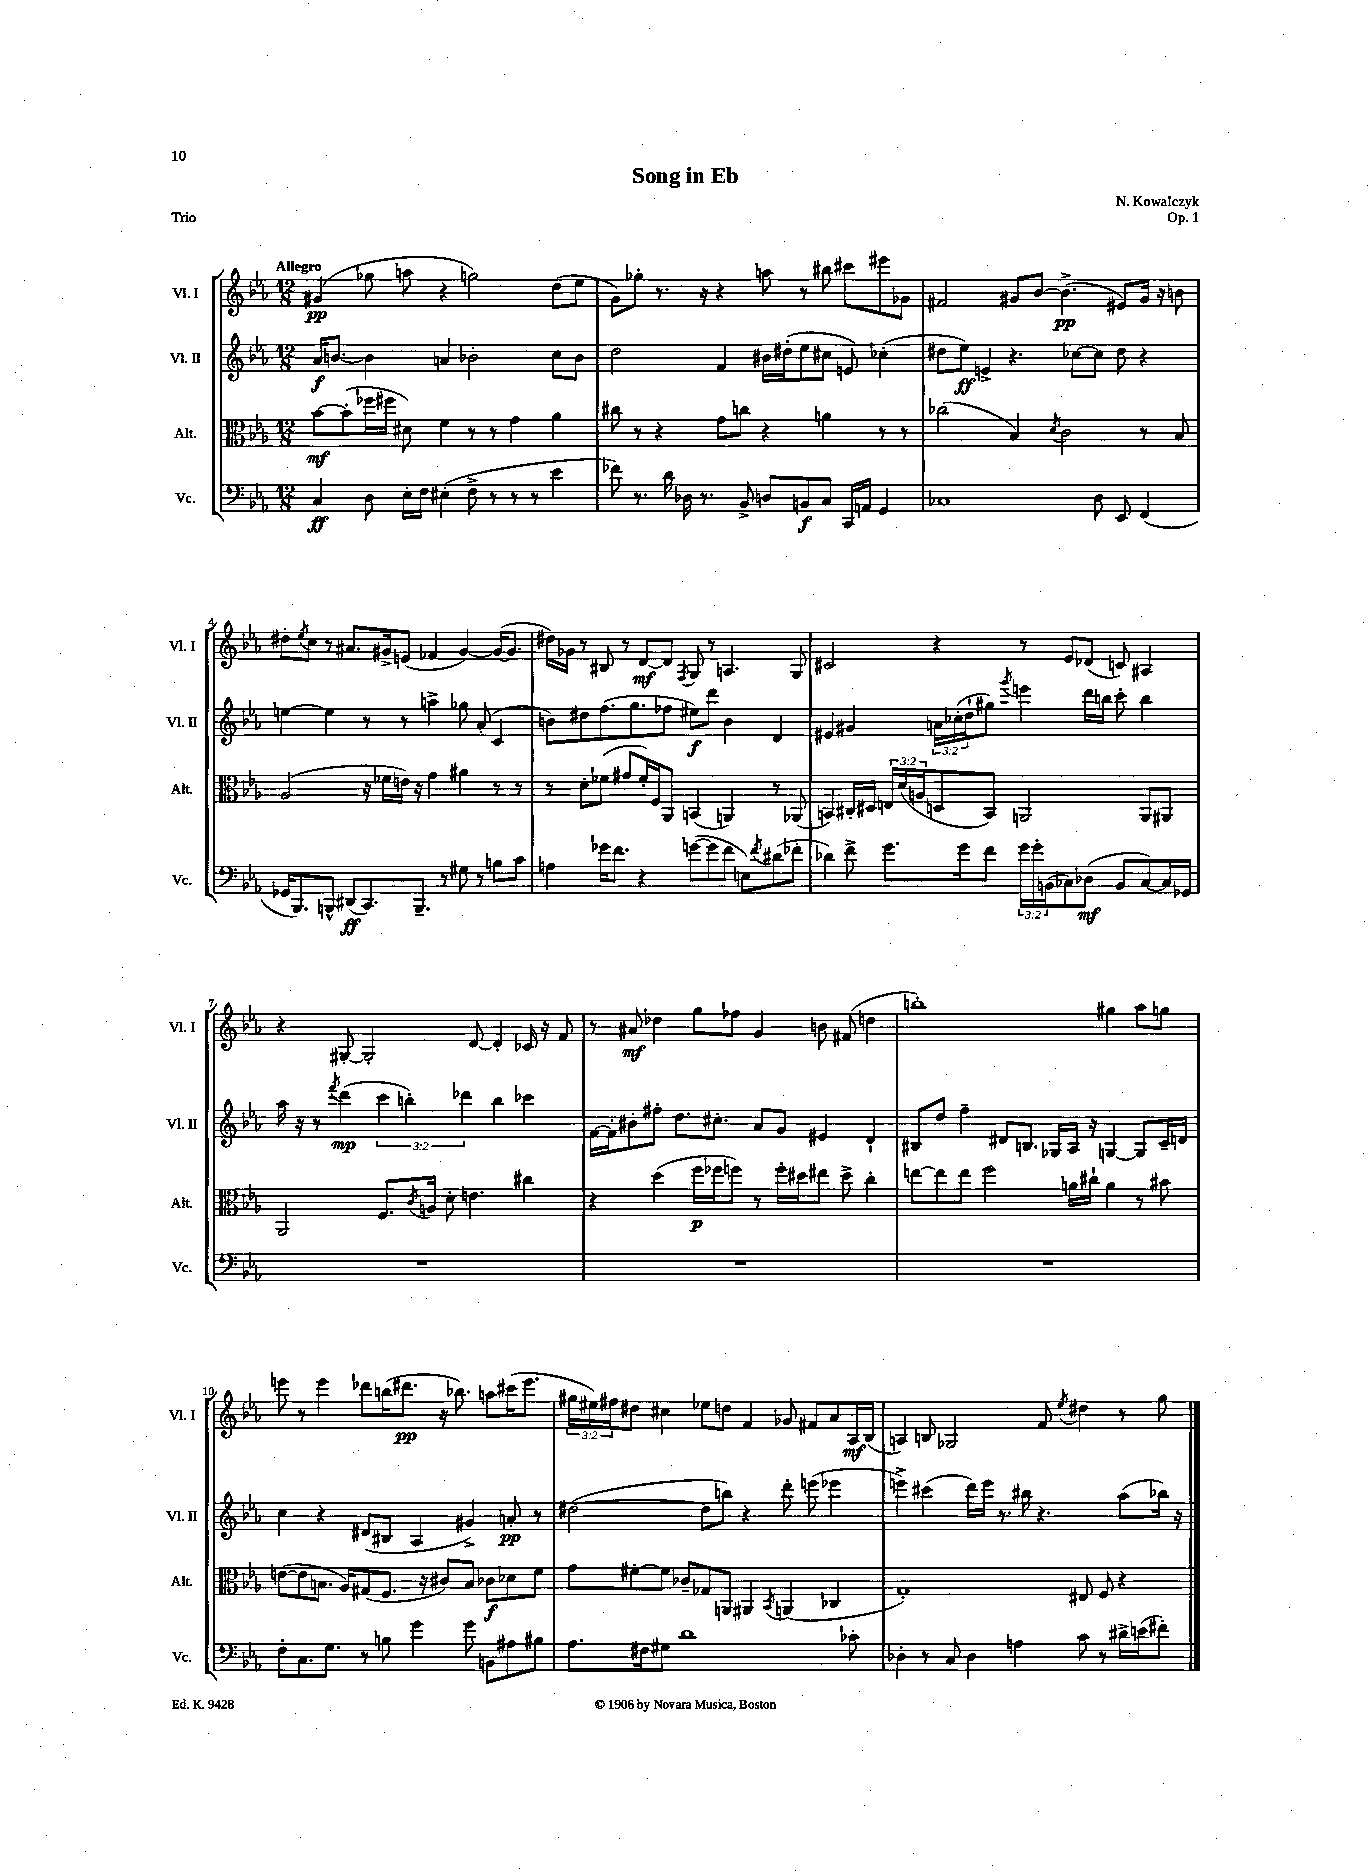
\header { title = "Song in Eb" composer = "N. Kowalczyk" opus = "Op. 1" piece = "Trio" }
<<
\new StaffGroup <<
\new Staff = "s0" \with { instrumentName = "Vl. I" shortInstrumentName = "Vl. I" } {
    \clef treble \key ees \major \numericTimeSignature \time 12/8 \override Staff.TupletNumber.text = #tuplet-number::calc-fraction-text \tempo "Allegro"
    gis'4\pp( ges''8 a''8 r4 g''2) d''8( ees''8 |
    g'8) ges''8-. r8. r16 r4 a''8 r8 bis''8 cis'''8 eis'''8 ges'8 |
    fis'2 gis'8 bes'8~ bes'4.->\pp( eis'8) gis'16 r16 b'8 |
    dis''8-. \acciaccatura { ees''8 } c''8 r8 ais'8. gis'16-> e'8( fes'4 gis'4~) gis'16~( gis'8. |
    dis''16) ges'16 r8 bis8 r8 d'8~\mf d'8 \acciaccatura { f8 } g8 r8 a4. g8 |
    cis'2 r4 r8 ees'8 des'8( c'8) ais4 |
    r4 gis8~-. gis2-. d'8~ d'4-. ces'16 r16 f'8 |
    r8 ais'8\mf des''4 g''8 fes''8 g'4 b'8 fis'8( d''4 |
    b''1-.) gis''4 aes''8 g''8 |
    e'''8 r8 e'''4 des'''8 b''16( dis'''8.\pp r16 bes''8.) a''8 cis'''16( e'''8. |
    \tuplet 3/2 { gis''16 eis''16) fis''16 } dis''8 cis''4 ees''8 d''8 f'4 ges'8 fis'8 aes'8 aes16\mf bes16( |
    a4) b8 ges2 f'8 \acciaccatura { ees''8 } dis''4 r8 g''8 \bar "|." |
}
\new Staff = "s1" \with { instrumentName = "Vl. II" shortInstrumentName = "Vl. II" } {
    \clef treble \key ees \major \numericTimeSignature \time 12/8 \override Staff.TupletNumber.text = #tuplet-number::calc-fraction-text
    aes'16\f b'8.~ b'4 a'4 bes'2-. c''8 bes'8 |
    d''2 f'4 bis'16 dis''16-.( ees''8 cis''8 e'8) ces''4-.( |
    dis''8 ees''8\ff) e'4-> r4. ces''8~ ces''8 dis''8 r4 |
    e''4~ e''4 r8 r8 a''4-> ges''8 aes'8-.( c'4 |
    b'8) dis''8 f''8.( g''8. fes''8 eis''8\f) d'''8 b'4 d'4 |
    eis'4 gis'4 \tuplet 3/2 { a'16 ces''16-.( d''16-! } gis''8) \acciaccatura { g'''8 } e'''4 d'''16 b''16 c'''8-. b''4 |
    aes''16 r16 r8 \acciaccatura { f'''8 } d'''4\mp( \tuplet 3/2 { c'''4 b''4-.) des'''4 } b''4 ces'''4 |
    f'16~ f'16-. bis'8-. fis''8-. d''8. cis''8.-. aes'8 g'8 eis'4 d'4-! |
    bis8 d''8 f''4-- dis'8 b8. ges16 aes16 r16 g4~ g8 c'16-- d'16 |
    c''4 r4 dis'8( bis8 aes4 gis'4->) a'8-.\pp r8 |
    dis''2~( dis''8 b''8) r4 d'''8-. e'''8( ees'''4 |
    e'''4->) cis'''4( d'''16) e'''16 r8. bis''16 r4. aes''8( bes''16) r16 \bar "|." |
}
\new Staff = "s2" \with { instrumentName = "Alt." shortInstrumentName = "Alt." } {
    \clef alto \key ees \major \numericTimeSignature \time 12/8 \override Staff.TupletNumber.text = #tuplet-number::calc-fraction-text
    bes'8~\mf bes'8-.( fes''16 fis''16 dis'8) f'4 r8 r8 g'4 aes'4 |
    cis''8 r8 r4 g'8 c''8 r4 a'4 r8 r8 |
    ces''2( bes4) \acciaccatura { d'8 } c'2 r8 bes8 |
    aes2( r16 fes'16 e'16) r16 g'4 ais'4 r8 r8 |
    r8 d'8-. fes'8( gis'8 fes'16-.) f16 aes,8 b,4( a,4) r8 aes,8( |
    b,4) cis16-. dis16 \tuplet 3/2 { e16 d'16( a16 } d8 b,8) a,2 a,8 ais,8 |
    aes,2 f8. \acciaccatura { c'8 } a16 d'8-. e'4. cis''4 |
    r4 d''4( f''16\p fes''16 f''8) r8 f''16-. dis''16 eis''8 dis''8-> c''4-. |
    e''8~ e''8 e''8 f''2 a'16 cis''16-! a'4 r8 bis'8 |
    e'8~( e'8 b8. aes16) gis8( f8. r16 cis'8) b8 ces'8\f des'8 f'8 |
    g'8 fis'8~-. fis'8 ces'8-- ges8 a,8 ais,4 \acciaccatura { bes,8 } a,4( ces4 |
    g1-.) eis8 f8 r4 \bar "|." |
}
\new Staff = "s3" \with { instrumentName = "Vc." shortInstrumentName = "Vc." } {
    \clef bass \key ees \major \numericTimeSignature \time 12/8 \override Staff.TupletNumber.text = #tuplet-number::calc-fraction-text
    c4\ff d8 ees16-. f16 eis4-.( f8-> r8 r8 r8 ees'4 |
    fes'8) r8. d'16 des16 r8. bes,8-> d8 b,8\f c8 c,16 a,16 g,4 |
    ces1 d8 ees,8 f,4( |
    ges,16 bes,,8.) b,,8-^ dis,8\ff( c,8.) b,,8.-- r8 gis8 r8 b8 c'8 |
    a4 ges'16 f'8. r4 g'8~( g'8 f'8 e8) \acciaccatura { f'8 } dis'8( fes'8-. |
    des'4) f'8-> g'8. g'16 f'8 \tuplet 3/2 { g'16 g'16-. b,16( } ces8) des8\mf( b,8 ces8~) ces16 ges,16 |
    R1. |
    R1. |
    R1. |
    f8-. c8. g8. r8 b8 g'4 g'8 b,8 ais8 bis8 |
    aes8. fis16 gis8 d'1 ces'8-. |
    des4-. r8 c8 des4 a4 c'8 r8 dis'16-> e'16( fis'8-.) \bar "|." |
}
>>
>>
